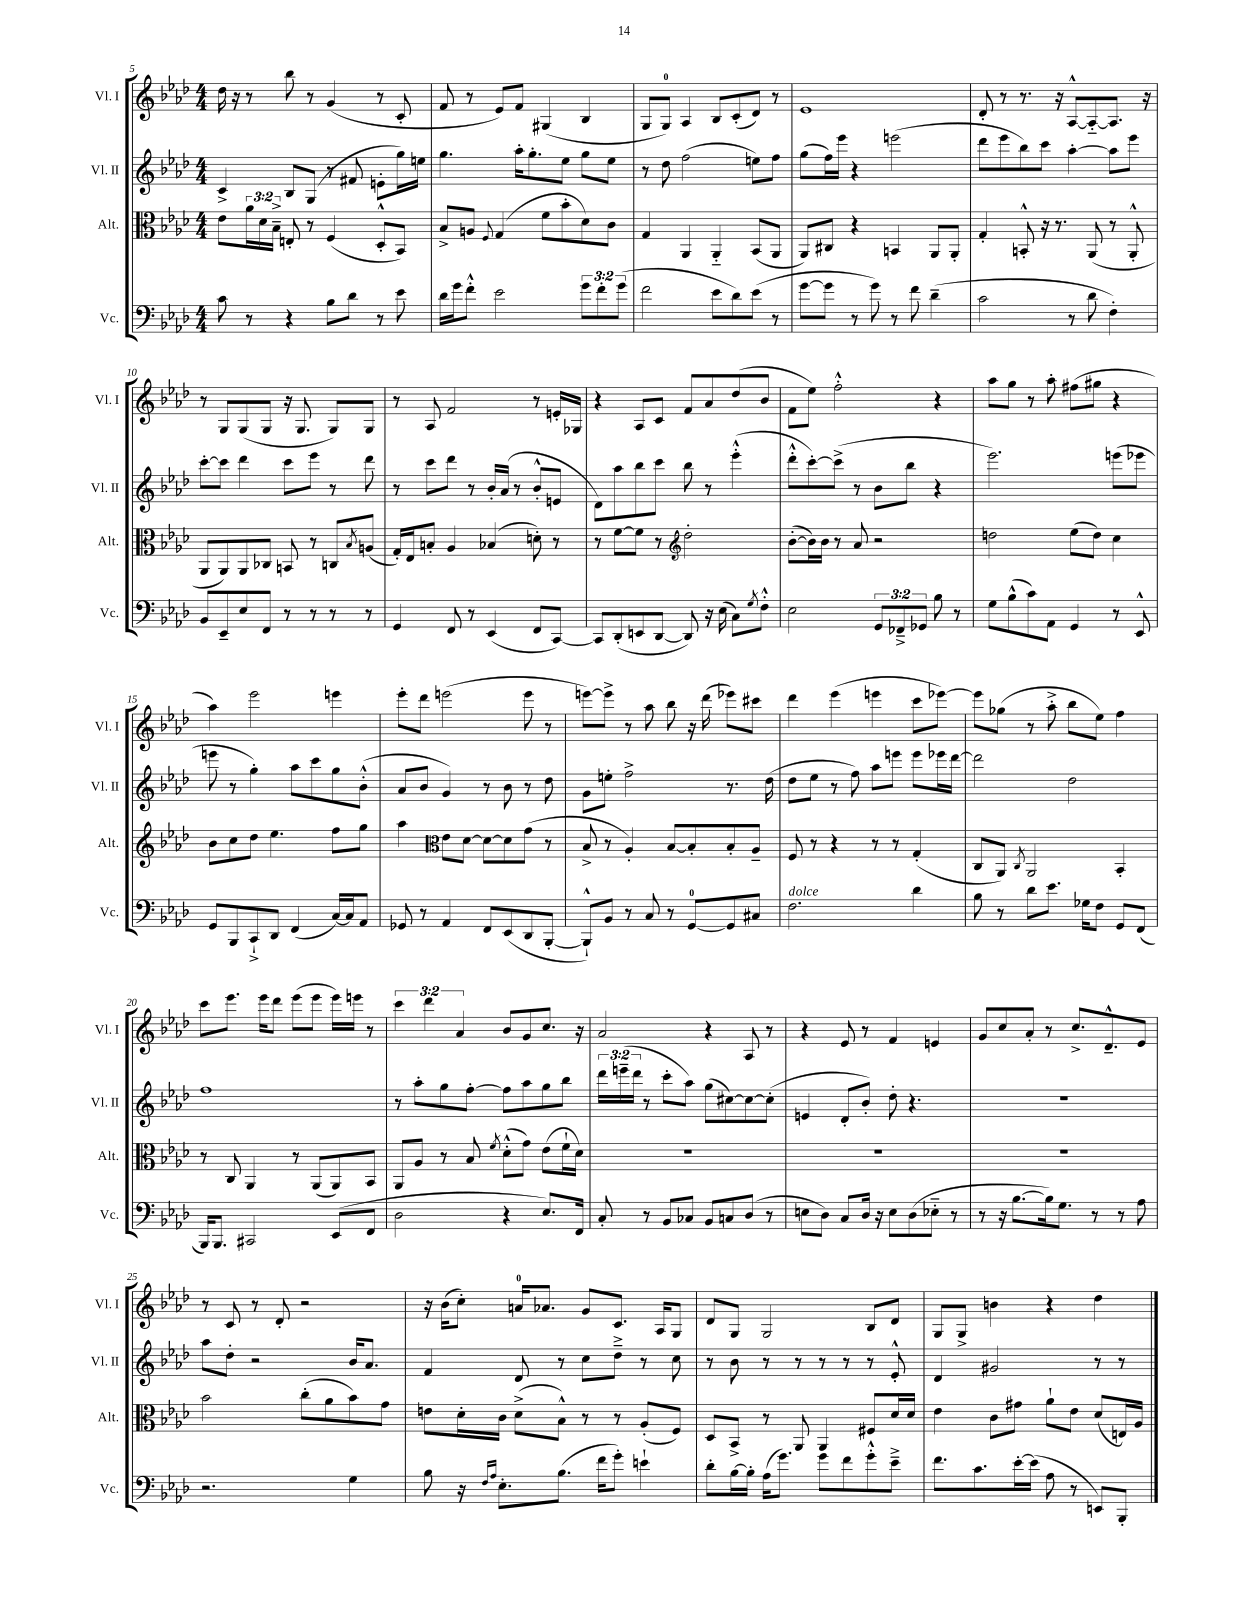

**kern	**kern	**kern	**kern
*part4	*part3	*part2	*part1
*staff4	*staff3	*staff2	*staff1
*I"Vc.	*I"Alt.	*I"Vl. II	*I"Vl. I
*I'Vc.	*I'Alt.	*I'Vl. II	*I'Vl. I
*clefF4	*clefC3	*clefG2	*clefG2
*k[b-e-a-d-]	*k[b-e-a-d-]	*k[b-e-a-d-]	*k[b-e-a-d-]
*M4/4	*M4/4	*M4/4	*M4/4
=5	=5	=5	=5
8c\	8e-\L	4c^/	16dd-\
.	.	.	16r
8r	24a-\L	.	8r
.	24d-\	.	.
.	24B-~^\JJ	.	.
4r	8En'/	8B-/L	8bb-\
.	8r	(8G/J	8r
8B-\L	(4F/	8r	(4g/
8d-\J	.	8f#X/	.
8r	8D-'^^/L	8en'\L	8r
8e-\	8BB-/J)	16gg\L)	8c'/
.	.	16een\JJ	.
=6	=6	=6	=6
16d-\LL	8B-^/L	4.gg\	8f/
16g\J	.	.	.
8f'^^\J	8An/J	.	8r
.	8qqF/	.	.
2e-\	(4G/	.	8e-/L)
.	.	16aa-'\KL	8f/J
.	.	8.gg'\	.
.	8f\L	.	(4G#X/
.	8b-'\	8ee-\J	.
12g\L	8d-\)	8gg\L	4B-/
12f'\	.	.	.
.	8c\J	8ee-\J	.
(12g\J	.	.	.
=7	=7	=7	=7
2f\	4G/	8r	8G/L
.	.	8dd-\	8G/J)
.	4AA-/	(2ff\	4A-/
8e-\L	4AA-/	.	8B-/L
8d-\)	.	.	(8c'/
(8e-\J	(8BB-/L	8een\L)	8d-/J)
8r	8AA-/J	8ff\J	8r
=8	=8	=8	=8
[8g\L	8AA-/L)	(8gg\L	1e-
8g\J]	8C#X/J	16ff\L)	.
.	.	16eee-\JJ	.
8r	4r	4r	.
8g\)	.	.	.
8r	4BBn/	(2eeen\	.
8f\	.	.	.
(4d-~\	8AA-/L	.	.
.	8AA-'/J	.	.
=9	=9	=9	=9
2c\	4G'/	8ddd-\L	8d-'/
.	.	8eee-\	8r
.	8BBn'^^/	8bb-\)	8.r
.	16r	8ccc\J	.
.	8.r	.	16r
8r	.	[4aa-'\	[8A-^^/L
8d-\	(8AA-/	.	8A-/_
4F'\)	8r	8aa-\L]	8.A-/J]
.	8AA-'^^/	8eee-\J	.
.	.	.	16r
!!LO:LB:g=z
=10	=10	=10	=10
8BB-/L	8AA-/L	[8ccc'\L	8r
8EE-~/	8AA-/)	8ccc\J]	8G/L
8E-/	8AA-/	4ddd-\	(8G/
8FF/J	8C-X/J	.	8G/J
8r	8BBn/	8ccc\L	16r
.	.	.	8.G/
8r	8r	8eee-\J	.
8r	8Cn/L	8r	8G/L)
.	8qB-/	.	.
8r	(8An/J	8ddd-\	8G/J
=11	=11	=11	=11
4GG/	16G'/LL)	8r	8r
.	16E-/J	.	.
.	8Bn'/J	8ccc\L	8A-/
8FF/	4A-/	8ddd-\J	2f/
8r	.	8r	.
(4EE-/	(4B-X/	16b-'/LL	.
.	.	(16a-/JJ	.
.	.	8r	.
8FF/L	8dn'\)	8b-'^^/L	8r
[8CC/J)	8r	8en/J	16en'/LL
.	.	.	16G-X/JJ
=12	=12	=12	=12
8CC/L]	8r	8d-\L)	4r
(8DD-'/	[8f\L	8aa-\	.
8EEn/	8f\J]	8bb-\	8A-/L
[8DD-/J	8r	8ccc\J	8c/J
*	*clefG2	*	*
8DD-/])	2dd-'\	8bb-\	8f/L
16r	.	8r	8a-/
(16E-\	.	.	.
8C\L)	.	(4eee-'^^\	(8dd-/
8qG/	.	.	.
8F'^^\J	.	.	8b-/J
=13	=13	=13	=13
2E-\	([8b-'\L	8ddd-'^^\L	8f\L
.	16b-\L])	[8ccc'\)	8ee-\J)
.	16b-\JJ	.	.
.	8r	(8ccc^\J]	2ff'^^\
.	8a-/	8r	.
12GG/L	2r	8b-\L	.
12FF-X~^/	.	.	.
.	.	8bb-\J	.
12GG-X/J	.	.	.
8B-\	.	4r	4r
8r	.	.	.
=14	=14	=14	=14
8G\L	2ddn\	2.eee-\)	8aa-\L
(8B-^^\	.	.	8gg\J
8c\)	.	.	8r
8AA-\J	.	.	8aa-'\
4GG/	(8ee-\L	.	(8ff#X\L
.	8dd\J)	.	8gg#X\J
8r	4cc\	(8eeen\L	4r
8EE-^^/	.	8eee-X\J	.
!!LO:LB:g=z
=15	=15	=15	=15
8GG/L	8b-\L	8eeen\	4aa-\)
8BBB-/	8cc\	8r	.
8CC`^/	8dd-\J	4gg'\)	2eee-\
8DD-/J	4.ee-\	.	.
(4FF/	.	8aa-\L	.
.	.	8ccc\	.
[16C/LL)	8ff\L	8gg\	4eeen\
16C/J]	.	.	.
8AA-/J	8gg\J	(8b-'^^\J	.
=16	=16	=16	=16
8GG-X/	4aa-\	8a-/L	8eee-'\L
8r	.	8b-/J	8ddd-\J
*	*clefC3	*	*
4AA-/	8e-\L	4g/)	(2eeen\
.	[8d-\J	.	.
8FF/L	8d-\L_	8r	.
(8EE-/	8d-\]	8b-\	.
8DD-/	(8g\J	8r	8eee\
[8BBB-'/J	8r	8dd-\	8r
=17	=17	=17	=17
8BBB-`^^/L])	8B-^/	8g\L	[8eeen\L)
8BB-/J	8r	8een'\J	8eee^\J]
8r	4A-'/)	2ff^\	8r
8C/	.	.	8aa-\
8r	[8B-/L	.	8bb-\
[8GG/L	8B-'/]	.	16r
.	.	.	(16ddd-\
8GG/]	8B-'/	8.r	8eee-X\L)
8C#X/J	8A-~/J	.	8ccc#X\J
.	.	(16dd-\	.
=18	=18	=18	=18
!LO:TX:a:i:t=dolce	!	!	!
2.F\	8F/	8dd-\L	4ddd-\
.	8r	8ee-\J	.
.	4r	8r	(4eee-\
.	.	8ff\)	.
.	8r	8aa-\L	4eeen\
.	8r	8eeen\J	.
4d-\	(4G'/	8eee\L	8ccc\L
.	.	16eee-X\L	[8eee-X\J)
.	.	[16ddd-\JJ	.
=19	=19	=19	=19
8B-\	8C/L	2ddd-\]	8eee-\L]
8r	8AA-/J)	.	(8gg-X\J
.	8qC/	.	.
8d-\L	2AA-/	.	8r
8.e-\J	.	.	8aa-'^\
.	.	2dd-\	8bb-\L
16G-X\KL	.	.	.
8F\J	.	.	8ee-\J)
8GG/L	4BB-'/	.	4ff\
(8FF/J	.	.	.
!!LO:LB:g=z
=20	=20	=20	=20
16BBB-/KL)	8r	1ff	8ccc\L
8.BBB-/J	.	.	.
.	8C/	.	8.eee-\J
2CC#X/	4AA-/	.	.
.	.	.	16eee-\KL
.	.	.	8ddd-\J
.	8r	.	(8eee-\L
.	(8AA-/L	.	8eee-\J
(8EE-/L	8AA-/)	.	16eee-\LL)
.	.	.	16eeen\JJ
8FF/J	8BB-/J	.	8r
=21	=21	=21	=21
2D-\	8AA-/L	8r	6ccc\
.	8A-/J	8aa-'\L	.
.	.	.	6ddd-\
.	8r	8gg\	.
.	.	.	6a-/
.	8B-/	[8ff'\J	.
.	8qf/	.	.
4r	(8d-'^^\L	8ff\L]	8b-/L
.	8g\J)	8aa-\	8g/
8.E-/L)	(8e-\L	8gg\	8.cc/J
.	16f`\L	8bb-\J	.
16FF/Jk	16d-\JJ)	.	16r
=22	=22	=22	=22
8C'/	1r	24ddd-\LL	2a-/
.	.	(24eeen~\	.
.	.	24ddd-\JJ	.
8r	.	8r	.
8BB-/L	.	8ccc'\L	.
8C-X/J	.	8aa-\J)	.
8BB-/L	.	(8gg\L	4r
8Cn/	.	[8cc#X\)	.
(8D-/J	.	8cc#\_	8A-/
8r	.	(8cc#'\J]	8r
=23	=23	=23	=23
8En\L	1r	4en/	4r
8D-\J)	.	.	.
8C/L	.	8d-'/L	8e-/
16D-/Jk	.	8b-'/J)	8r
16r	.	.	.
8E\L	.	8dd-'\	4f/
(8D-\	.	4.r	.
8E-X\J	.	.	4en/
8r	.	.	.
=24	=24	=24	=24
8r	1r	1r	8g/L
16r	.	.	8cc/
[8.B-\L	.	.	.
.	.	.	8a-'/J
16B-\k])	.	.	8r
8.G\J	.	.	.
.	.	.	8.cc^/L
8r	.	.	.
.	.	.	8.d-~^^/
8r	.	.	.
8A-\	.	.	8e-/J
!!LO:LB:g=z
=25	=25	=25	=25
2.r	2b-\	8aa-\L	8r
.	.	8dd-'\J	8c/
.	.	2r	8r
.	.	.	8d-'/
.	(8cc'\L	.	2r
.	8a-\	.	.
4G\	8b-\)	16b-/KL	.
.	.	8.a-/J	.
.	8g\J	.	.
=26	=26	=26	=26
8B-\	8en\L	4f/	16r
.	.	.	(16b-\KL
16r	16d-'\L	.	8cc'\J)
16qqF/LL	.	.	.
16qqA-/JJ	.	.	.
8.E-'\L	16c\JJ	.	.
.	(8d-^\L	8d-/	16an/KL
.	.	.	8.a-X/J
(8.B-\J	8B-^^\J)	8r	.
.	8r	8cc\L	8g/L
16f\KL	.	.	.
8g'\J)	8r	8dd-~^\J	8.c/J
4en`\	(8A-'/L	8r	.
.	.	.	16A-/KL
.	8F/J)	8cc\	8G/J
=27	=27	=27	=27
8d-'\L	8D-/L	8r	8d-/L
[16B-\L	8BB-^/J	8b-\	8G/J
16B-'\JJ]	.	.	.
(16A-\KL	8r	8r	2G/
8.g\J)	.	.	.
.	8AA-/	8r	.
8g\L	4AA-/	8r	.
8f\	.	8r	.
8g'^^\	8F#X/L	8r	8B-/L
8e-~^\J	16d-/L	8e-'^^/	8d-/J
.	16d-/JJ	.	.
=28	=28	=28	=28
8.f\L	4e-\	4d-/	8G/L
.	.	.	8G^/J
8.c\	.	.	.
.	8c\L	2g#X/	4bn\
[16e-'\L	8g#X\J	.	.
(16e-\JJ]	.	.	.
8A-\	8a-`\L	.	4r
8r	8e-\J	.	.
8EEn/L)	(8d-/L	8r	4dd-\
8BBB-'/J	16En/L)	8r	.
.	16A-/JJ	.	.
==	==	==	==
*-	*-	*-	*-
